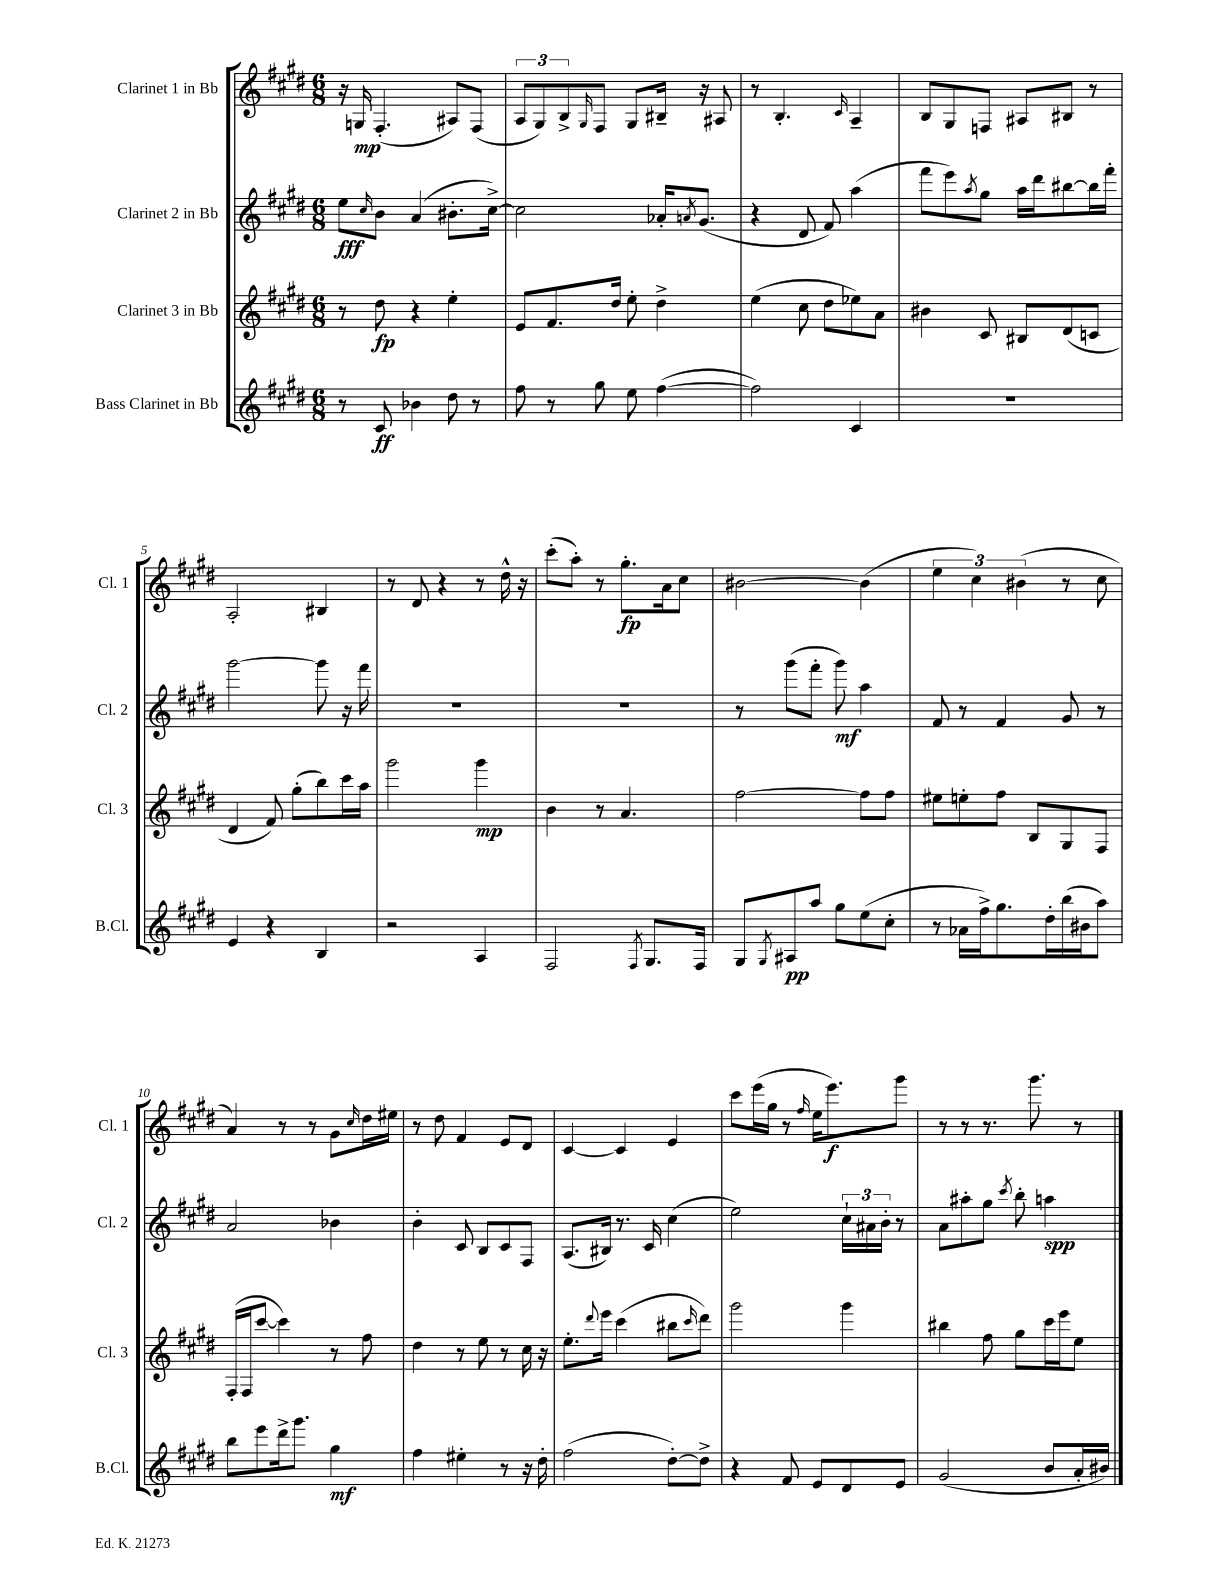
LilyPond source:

<<
\new StaffGroup <<
\new Staff = "s0" \with { instrumentName = "Clarinet 1 in Bb" shortInstrumentName = "Cl. 1" } {
    \clef treble \key e \major \numericTimeSignature \time 6/8
    r16 g16\mp fis4.-.( ais8) fis8( |
    \tuplet 3/2 { a8 gis8) b8-> } \grace { gis16 } fis8 gis8 bis16-- r16 ais8 |
    r8 b4.-. \grace { cis'16 } a4-- |
    b8 gis8 f8 ais8 bis8 r8 |
    a2-. bis4 |
    r8 dis'8 r4 r8 dis''16-^ r16 |
    cis'''8-.( a''8-.) r8 gis''8.-.\fp a'16 cis''8 |
    bis'2~ bis'4( |
    \tuplet 3/2 { e''4 cis''4) bis'4( } r8 cis''8 |
    a'4) r8 r8 gis'8 \grace { cis''16 } dis''16 eis''16 |
    r8 dis''8 fis'4 e'8 dis'8 |
    cis'4~ cis'4 e'4 |
    cis'''8 e'''16( gis''16 r8 \grace { fis''16 } e''16 e'''8.\f) gis'''8 |
    r8 r8 r8. gis'''8. r8 \bar "|." |
}
\new Staff = "s1" \with { instrumentName = "Clarinet 2 in Bb" shortInstrumentName = "Cl. 2" } {
    \clef treble \key e \major \numericTimeSignature \time 6/8
    e''8\fff \grace { cis''16 } b'8 a'4( bis'8.-. cis''16~->) |
    cis''2 aes'16-. \acciaccatura { a'8 } gis'8.( |
    r4 dis'8 fis'8) a''4( |
    fis'''8 e'''8) \acciaccatura { a''8 } gis''8 a''16 dis'''16 bis''8~ bis''16 fis'''16-. |
    gis'''2~ gis'''8 r16 fis'''16 |
    R2. |
    R2. |
    r8 gis'''8( fis'''8-. gis'''8\mf) a''4 |
    fis'8 r8 fis'4 gis'8 r8 |
    a'2 bes'4 |
    b'4-. cis'8 b8 cis'8 fis8 |
    a8.( bis16) r8. cis'16 cis''4( |
    e''2) \tuplet 3/2 { cis''16-! ais'16 b'16-. } r8 |
    a'8 ais''8-. gis''8 \acciaccatura { cis'''8 } b''8-. a''4\spp \bar "|." |
}
\new Staff = "s2" \with { instrumentName = "Clarinet 3 in Bb" shortInstrumentName = "Cl. 3" } {
    \clef treble \key e \major \numericTimeSignature \time 6/8
    r8 dis''8\fp r4 e''4-. |
    e'8 fis'8. dis''16 e''8-. dis''4-> |
    e''4( cis''8 dis''8 ees''8) a'8 |
    bis'4 cis'8 bis8 dis'8( c'8 |
    dis'4 fis'8) gis''8-.( b''8) cis'''16 a''16 |
    gis'''2 gis'''4\mp |
    b'4 r8 a'4. |
    fis''2~ fis''8 fis''8 |
    eis''8 e''8-. fis''8 b8 gis8 fis8 |
    fis16-.( fis16 cis'''8~ cis'''4) r8 fis''8 |
    dis''4 r8 e''8 r8 cis''16 r16 |
    e''8.-. \appoggiatura { dis'''8 } e'''16 cis'''4( bis''8 \grace { cis'''16 } dis'''8) |
    gis'''2 gis'''4 |
    bis''4 fis''8 gis''8 cis'''16 e'''16 e''8 \bar "|." |
}
\new Staff = "s3" \with { instrumentName = "Bass Clarinet in Bb" shortInstrumentName = "B.Cl." } {
    \clef treble \key e \major \numericTimeSignature \time 6/8
    r8 cis'8\ff bes'4 dis''8 r8 |
    fis''8 r8 gis''8 e''8 fis''4~( |
    fis''2) cis'4 |
    R2. |
    e'4 r4 b4 |
    r2 a4 |
    fis2 \acciaccatura { fis8 } gis8. fis16 |
    gis8 \acciaccatura { gis8 } ais8\pp a''8 gis''8 e''8( cis''8-. |
    r8 aes'16 fis''16->) gis''8. dis''16-. b''16( bis'16 a''8) |
    b''8 e'''8 dis'''16-> gis'''8. gis''4\mf |
    fis''4 eis''4-. r8 r16 dis''16-. |
    fis''2( dis''8~-.) dis''8-> |
    r4 fis'8 e'8 dis'8 e'8 |
    gis'2( b'8 a'16-. bis'16) \bar "|." |
}
>>
>>
